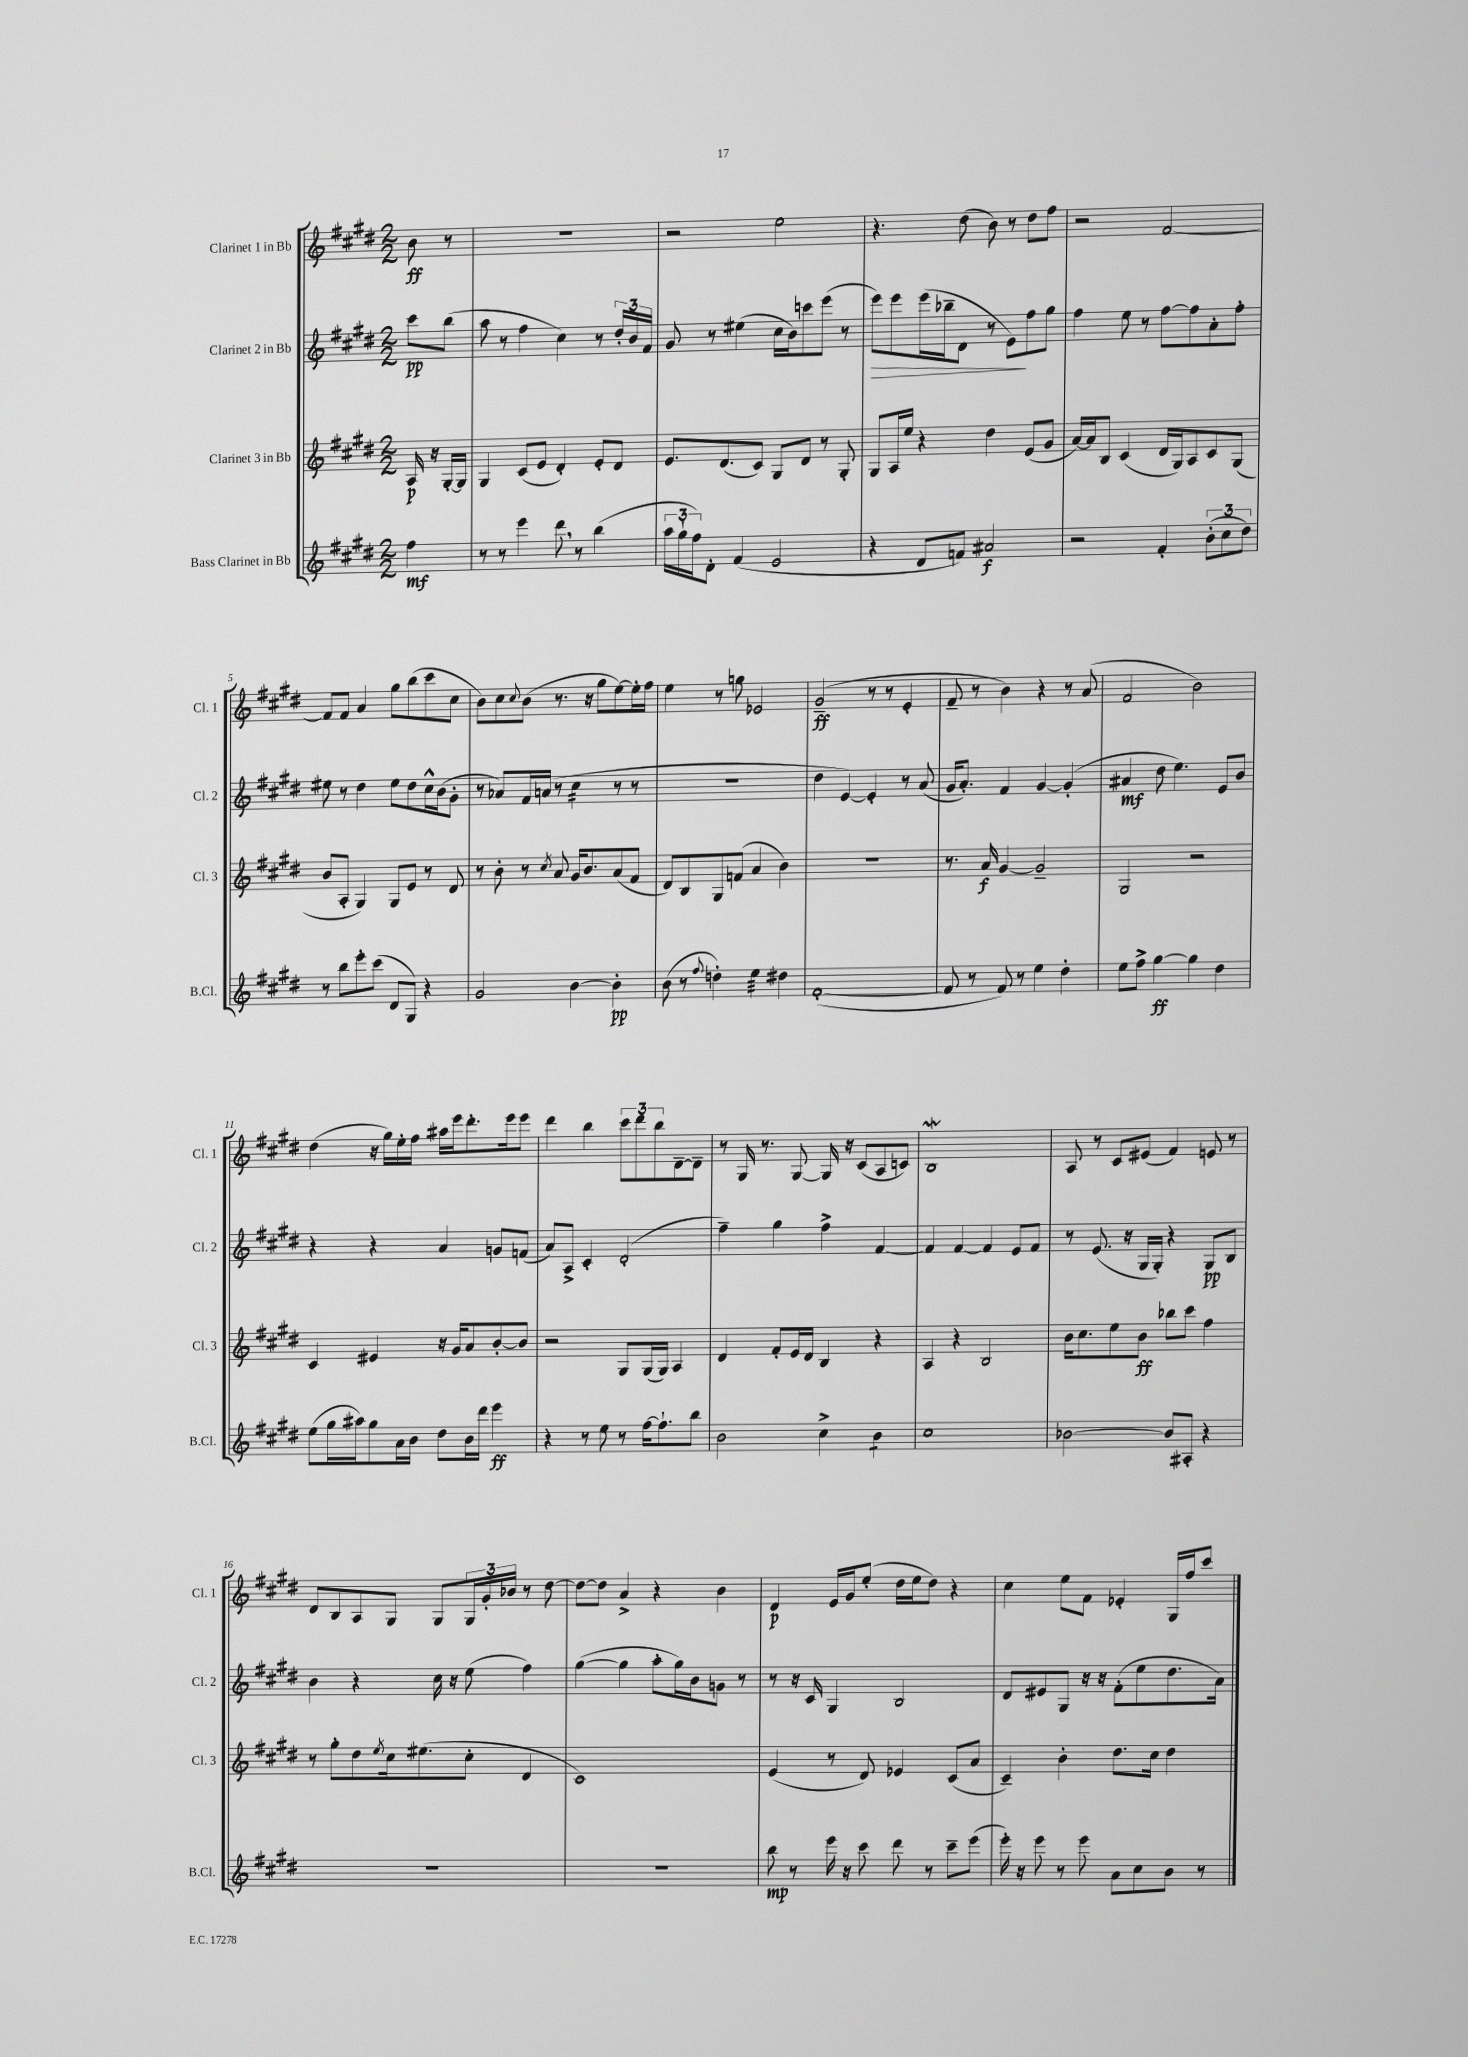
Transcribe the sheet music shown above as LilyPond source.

<<
\new StaffGroup <<
\new Staff = "s0" \with { instrumentName = "Clarinet 1 in Bb" shortInstrumentName = "Cl. 1" } {
    \clef treble \key e \major \numericTimeSignature \time 2/2 \partial 4
    b'8\ff r8 |
    r1 |
    r2 e''2 |
    r4. dis''8( b'8) r8 dis''8 fis''8 |
    r2 fis'2~ |
    fis'8 fis'8 a'4 gis''8 b''8( cis'''8 cis''8 |
    b'8) cis''8 \appoggiatura { cis''8 } b'8( r8. r16 gis''8 e''8~) e''16-. fis''16 |
    e''4 r8 g''8 ees'2 |
    gis'2--\ff( r8 r8 e'4-. |
    fis'8-- r8 b'4) r4 r8 a'8( |
    fis'2 b'2) |
    dis''4( r16 gis''16) e''16-. fis''16 ais''16 e'''16 dis'''8.-. e'''16 e'''8 |
    dis'''4 b''4 \tuplet 3/2 { cis'''8 dis'''8 b''8 } dis'8~-- dis'8-- |
    r8 gis16 r8. gis8~ gis16 r16 cis'8( a8 c'8) |
    b1\mordent |
    a8 r8 cis'8 eis'8( fis'4) e'8 r8 |
    dis'8 b8 a8 gis8 gis8 \tuplet 3/2 { gis16 gis'16-. bes'16 } r8 dis''8~ |
    dis''8~ dis''8 a'4-> r4 b'4 |
    dis'4\p e'16 gis'16 e''8-.( dis''16 e''16 dis''8) r4 |
    cis''4 e''8 fis'8 ees'4-. gis16 fis''16 cis'''8 \bar "|." |
}
\new Staff = "s1" \with { instrumentName = "Clarinet 2 in Bb" shortInstrumentName = "Cl. 2" } {
    \clef treble \key e \major \numericTimeSignature \time 2/2 \partial 4
    cis'''8\pp b''8( |
    a''8 r8 fis''4 cis''4) r8 \tuplet 3/2 { dis''16-. b'16 fis'16 } |
    gis'8 r8 eis''4( cis''16 b'16) c'''8 e'''8( r8 |
    e'''8\>) e'''8 e'''16( bes''16-- dis'8 r8 e'8\!) fis''8 gis''8 |
    fis''4 e''8 r8 fis''8~ fis''8 a'8-. fis''8-. |
    eis''8 r8 dis''4 eis''8 dis''8 cis''16-^ b'16( gis'8-. |
    r8 aes'8) fis'16 a'16( r8 cis''4:16 r8 r8 |
    R1 |
    dis''4 e'4~) e'4-. r8 a'8( |
    gis'16 a'8.-.) fis'4 gis'4~ gis'4-.( |
    ais'4\mf dis''8 e''4.) e'8 b'8 |
    r4 r4 a'4 g'8 f'8( |
    a'8) a8-> cis'4-. dis'2-.( |
    fis''4--) gis''4 fis''4-> fis'4~ |
    fis'4 fis'4~ fis'4 e'8 fis'8 |
    r8 e'8.( r16 gis16 gis16-.) r4 gis8\pp b8 |
    b'4 r4 cis''16 r16 e''8( fis''4) |
    gis''4~( gis''4 a''8-. gis''16) b'16 g'8 r8 |
    r8 r16 cis'16 gis4 b2 |
    dis'8 eis'8 gis8 r16 r16 fis'8-.( e''8 dis''8. a'16) \bar "|." |
}
\new Staff = "s2" \with { instrumentName = "Clarinet 3 in Bb" shortInstrumentName = "Cl. 3" } {
    \clef treble \key e \major \numericTimeSignature \time 2/2 \partial 4
    a16\p r16 gis16~-. gis16 |
    gis4 cis'8( e'8 dis'4-.) e'8-. dis'8 |
    e'8. dis'8.( cis'8) gis8 dis'8 r8 gis8-. |
    gis8 a16 e''16 r4 dis''4 e'8( gis'8 |
    a'16~) a'16 b8 cis'4( dis'16 gis16) a8 cis'8 gis8( |
    b'8 a8-. gis4) gis8 e'8 r8 dis'8 |
    r8 b'8-. r8 \acciaccatura { cis''8 } a'8 gis'16 b'8. a'8( fis'8 |
    dis'8) b8 gis8 f'8( a'4 b'4) |
    R1 |
    r8. a'16\f gis'4~ gis'2-- |
    gis2 r2 |
    cis'4 eis'4 r16 gis'16 a'8 b'8~-. b'8 |
    r2 gis8 gis16( gis16) a4 |
    dis'4 fis'8-. e'16 dis'16 b4 r4 |
    a4 r4 b2 |
    b'16 cis''8. e''8 b'8\ff bes''8 cis'''8 fis''4 |
    r8 gis''8-. dis''8 \acciaccatura { e''8 } cis''16 eis''8.( cis''8-. dis'4 |
    cis'1) |
    e'4( r8 dis'8) ees'4 cis'8( a'8 |
    cis'4--) b'4-. dis''8. cis''16 dis''4 \bar "|." |
}
\new Staff = "s3" \with { instrumentName = "Bass Clarinet in Bb" shortInstrumentName = "B.Cl." } {
    \clef treble \key e \major \numericTimeSignature \time 2/2 \partial 4
    fis''4\mf |
    r8 r8 e'''4 dis'''8 \breathe r8 b''4( |
    \tuplet 3/2 { a''16 gis''16-! fis''16) } dis'8-. fis'4( e'2 |
    r4 dis'8 f'8) ais'2\f |
    r2 fis'4-. \tuplet 3/2 { b'8-.( cis''8 dis''8) } |
    r8 b''8 e'''8-. cis'''8( dis'8 gis8) r4 |
    gis'2 b'4~ b'4-.\pp |
    b'8( r8 \appoggiatura { fis''8 } d''4-.) e''4:32 dis''4 |
    fis'1~-.( |
    fis'8 r8 fis'8) r8 e''4 dis''4-. |
    e''8 fis''8-> gis''4~\ff gis''4 dis''4 |
    e''8( gis''16 ais''16) gis''8 a'16 b'16 dis''8 b'16 dis'''16 e'''4\ff |
    r4 r8 e''8 r8 fis''16~ fis''8.-! b''8 |
    b'2 cis''4-> b'4:8 |
    cis''1 |
    bes'2~ bes'8 ais8-. r4 |
    R1 |
    R1 |
    b''8\mp r8 e'''16 r16 cis'''8 dis'''8 r8 cis'''8-- e'''8( |
    e'''16-.) r16 e'''8 r8 e'''8 a'8 cis''8 b'8 r8 \bar "|." |
}
>>
>>
